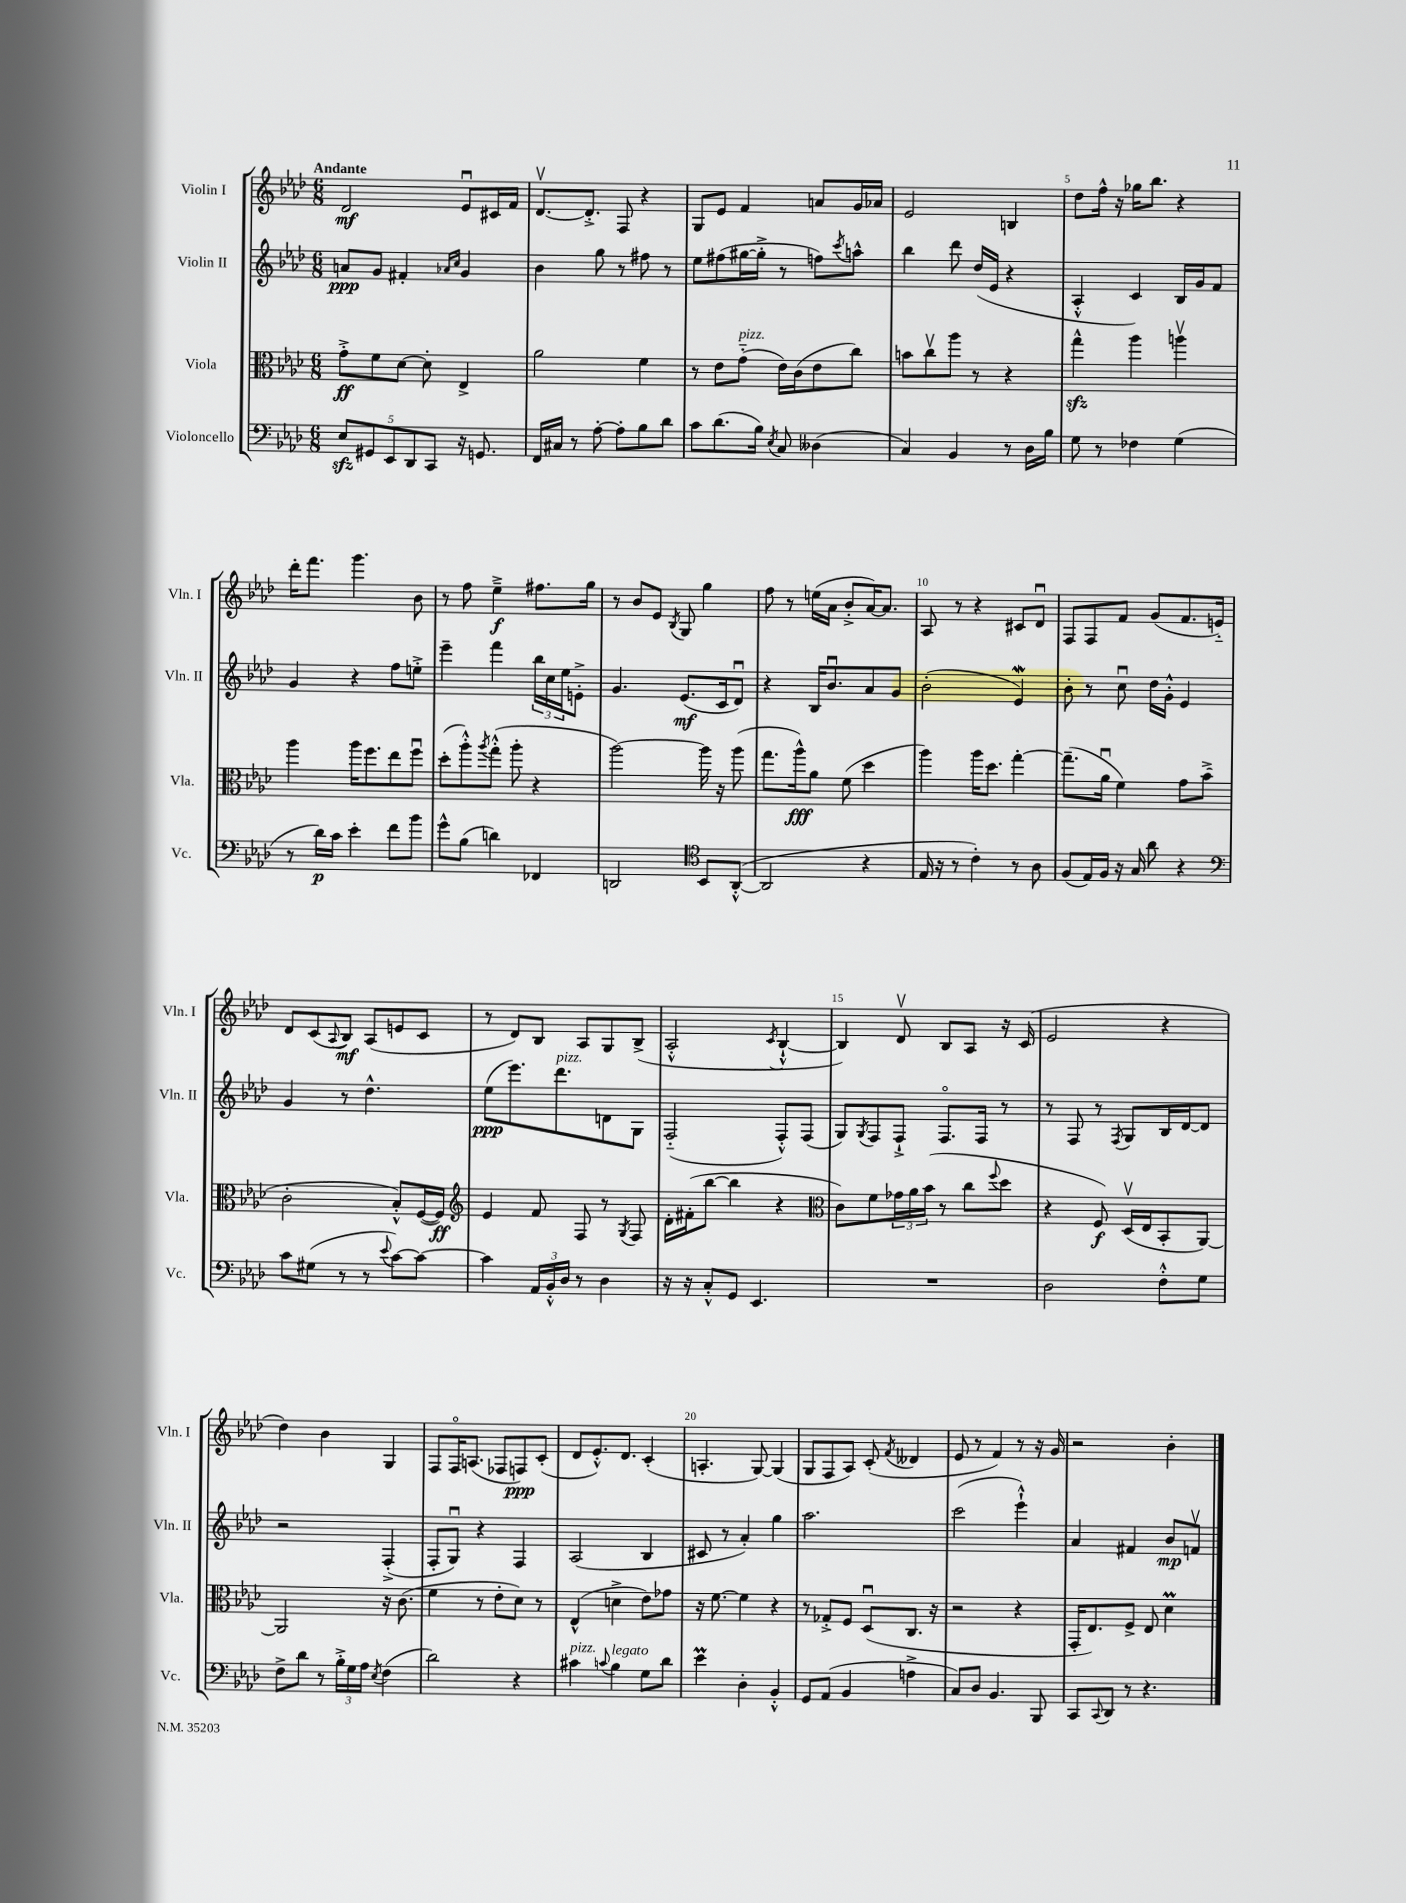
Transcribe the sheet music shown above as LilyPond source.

<<
\new StaffGroup <<
\new Staff = "s0" \with { instrumentName = "Violin I" shortInstrumentName = "Vln. I" } {
    \clef treble \key aes \major \numericTimeSignature \time 6/8 \tempo "Andante"
    des'2\mf ees'8\downbow cis'16 f'16 |
    des'8.~\upbow des'8.-.-> f8 r4 |
    g8 ees'8 f'4 a'8 g'16 aes'16 |
    ees'2 b4 |
    des''8 f''16-^ r16 ges''16 bes''8. r4 |
    des'''16-. f'''8. g'''4. bes'8 |
    r8 f''8 ees''4--->\f fis''8. g''16 |
    r8 bes'8 ees'8 \acciaccatura { bes8 } g8 g''4 |
    f''8 r8 e''16( aes'16 bes'8-.-> aes'16~) aes'8. |
    aes8 r8 r4 cis'8 des'8\downbow |
    f8 f8 f'8 g'8( f'8. e'16-_) |
    des'8 c'8( \appoggiatura { aes8 } bes8\mf) aes8( e'8 c'8 |
    r8 des'8) bes8 aes8 g8 bes8->( |
    aes2-.-^ \acciaccatura { c'8 } bes4~-!-^ |
    bes4) des'8\upbow bes8 aes8 r16 c'16( |
    ees'2 r4 |
    des''4) bes'4 g4 |
    f8 f16\flageolet a8.( fes8 f8\ppp) c'8-.( |
    des'8 ees'8.-.-^) des'8. c'4-.( |
    a4.-. g8~) g4( |
    g8 f8 aes8) c'8-.( \acciaccatura { f'8 } deses'4 |
    ees'8 r8 f'4) r8 r16 g'16 |
    r2 bes'4-. \bar "|." |
}
\new Staff = "s1" \with { instrumentName = "Violin II" shortInstrumentName = "Vln. II" } {
    \clef treble \key aes \major \numericTimeSignature \time 6/8
    a'8\ppp g'8 fis'4-. \grace { aes'16 c''16 } g'4 |
    bes'4 g''8 r8 fis''8 r8 |
    ees''8 fis''8( gis''16~ gis''16-.-> r8 f''8) \acciaccatura { c'''8 } a''8-^ |
    bes''4 des'''8 des''16( ees'16 r4 |
    aes4-.-^ c'4) bes16 g'16 f'8 |
    g'4 r4 f''8 e''8-.-> |
    ees'''4-- f'''4 \tuplet 3/2 { bes''16 c''16 ees''16 } e'8-.-> |
    g'4. ees'8.\mf( c'16 des'8\downbow) |
    r4 bes16 bes'8.\downbow aes'8 g'8 |
    bes'2-.( ees'4\mordent) |
    bes'8-. r8 c''8\downbow des''16 g'16-.-^ ees'4 |
    g'4 r8 des''4.-^ |
    ees''8\ppp( ees'''8.) des'''8.^\markup { \italic "pizz." } d'8 g8 |
    f2-_( f8-.-^) f8( |
    g8) \acciaccatura { g8 } f8 f8-!-> f8.\flageolet f16 r8 |
    r8 f8 r8 \acciaccatura { f8 } g8 bes16 des'16~ des'8 |
    r2 f4-.->( |
    f8-. g8\downbow) r4 f4 |
    aes2( bes4 |
    cis'8 r8 aes'4-.) g''4 |
    aes''2. |
    c'''2( ees'''4-!-^) |
    aes'4 fis'4 bes'8\mp f'8\upbow \bar "|." |
}
\new Staff = "s2" \with { instrumentName = "Viola" shortInstrumentName = "Vla." } {
    \clef alto \key aes \major \numericTimeSignature \time 6/8
    g'8-.->\ff f'8 des'8~ des'8-. ees4-> |
    aes'2 f'4 |
    r8 ees'8 g'8-_^\markup { \italic "pizz." }( ees'16) c'16( ees'8 c''8) |
    b'8 c''8\upbow aes''8 r8 r4 |
    g''4-^\sfz aes''4 a''4\upbow |
    aes''4 aes''16 f''8. ees''8 f''8\downbow |
    des''8-.( aes''8-.-^) \acciaccatura { aes''8 } g''8-.-^( aes''8-. r4 |
    aes''2~) aes''16 r16 aes''8( |
    g''8. aes''16-^\fff) aes'8 f'8( des''4 |
    aes''4) aes''16 des''8. g''4~-. |
    g''8.--( aes'16\downbow f'4) g'8 bes'8->( |
    c'2-. bes8-.-^) f16~( f16\ff) |
    \clef treble ees'4 f'8 f8 r8 \acciaccatura { g8 } f8 |
    des'16-. fis'16-.( bes''8~ bes''4 r4 |
    \clef alto c'8) f'8 \tuplet 3/2 { ges'16 aes'16 bes'16( } r8 c''8 \appoggiatura { f''8 } des''8 |
    r4 f8\f) des16\upbow( ees16 bes,8-. aes,8~) |
    aes,2 r16 c'8.( |
    f'4 r8 ees'8-. des'8) r8 |
    ees4-^( d'4-> ees'8) ges'8 |
    r16 f'8.~ f'4 r4 |
    r8 ges8-.-> f8 des8\downbow( c8. r16 |
    r2 r4 |
    g,16-. ees8.) f8-> ees8 des'4\prall \bar "|." |
}
\new Staff = "s3" \with { instrumentName = "Violoncello" shortInstrumentName = "Vc." } {
    \clef bass \key aes \major \numericTimeSignature \time 6/8
    \tuplet 5/4 { ees8\sfz gis,8 ees,8 des,8 c,8 } r16 g,8. |
    f,16 cis16 r8 aes8~-. aes8-. bes8 des'8 |
    c'8 des'8.( bes16) \acciaccatura { ees8 } c8 deses4( |
    c4) bes,4 r8 des16 bes16 |
    g8 r8 fes4 g4( |
    r8 des'16\p) c'16 ees'4-. f'8 bes'8 |
    g'8-^ bes8( d'4) fes,4 |
    d,2 \clef tenor bes,8 aes,8~-.-^( |
    aes,2 r4 |
    ees16 r16 r8 c'4-.) r8 aes8 |
    f8( ees16) f16 r16 g16 aes'8 r4 |
    \clef bass c'8 gis8( r8 r8 \appoggiatura { ees'8 } c'8~) c'8~ |
    c'4 \tuplet 3/2 { aes,16 bes,16-.-^ des16 } r8 des4 |
    r16 r16 c8-.-^ g,8 ees,4. |
    R2. |
    des2 f8-.-^ g8 |
    f8-> des'8 r8 \tuplet 3/2 { bes16-.-> g16 aes16 } \acciaccatura { ees8 } f4( |
    des'2) r4 |
    cis'4^\markup { \italic "pizz." } \appoggiatura { c'8 } bes4^\markup { \italic "legato" } g8 des'8 |
    ees'4\prall des4-. bes,4-.-^ |
    g,8 aes,8( bes,4 a4-> |
    c8) des8 bes,4. bes,,8 |
    c,8 \appoggiatura { c,8 } des,8 r8 r4. \bar "|." |
}
>>
>>
\layout { \context { \Score \override BarNumber.break-visibility = ##(#f #t #t) barNumberVisibility = #(every-nth-bar-number-visible 5) } }
